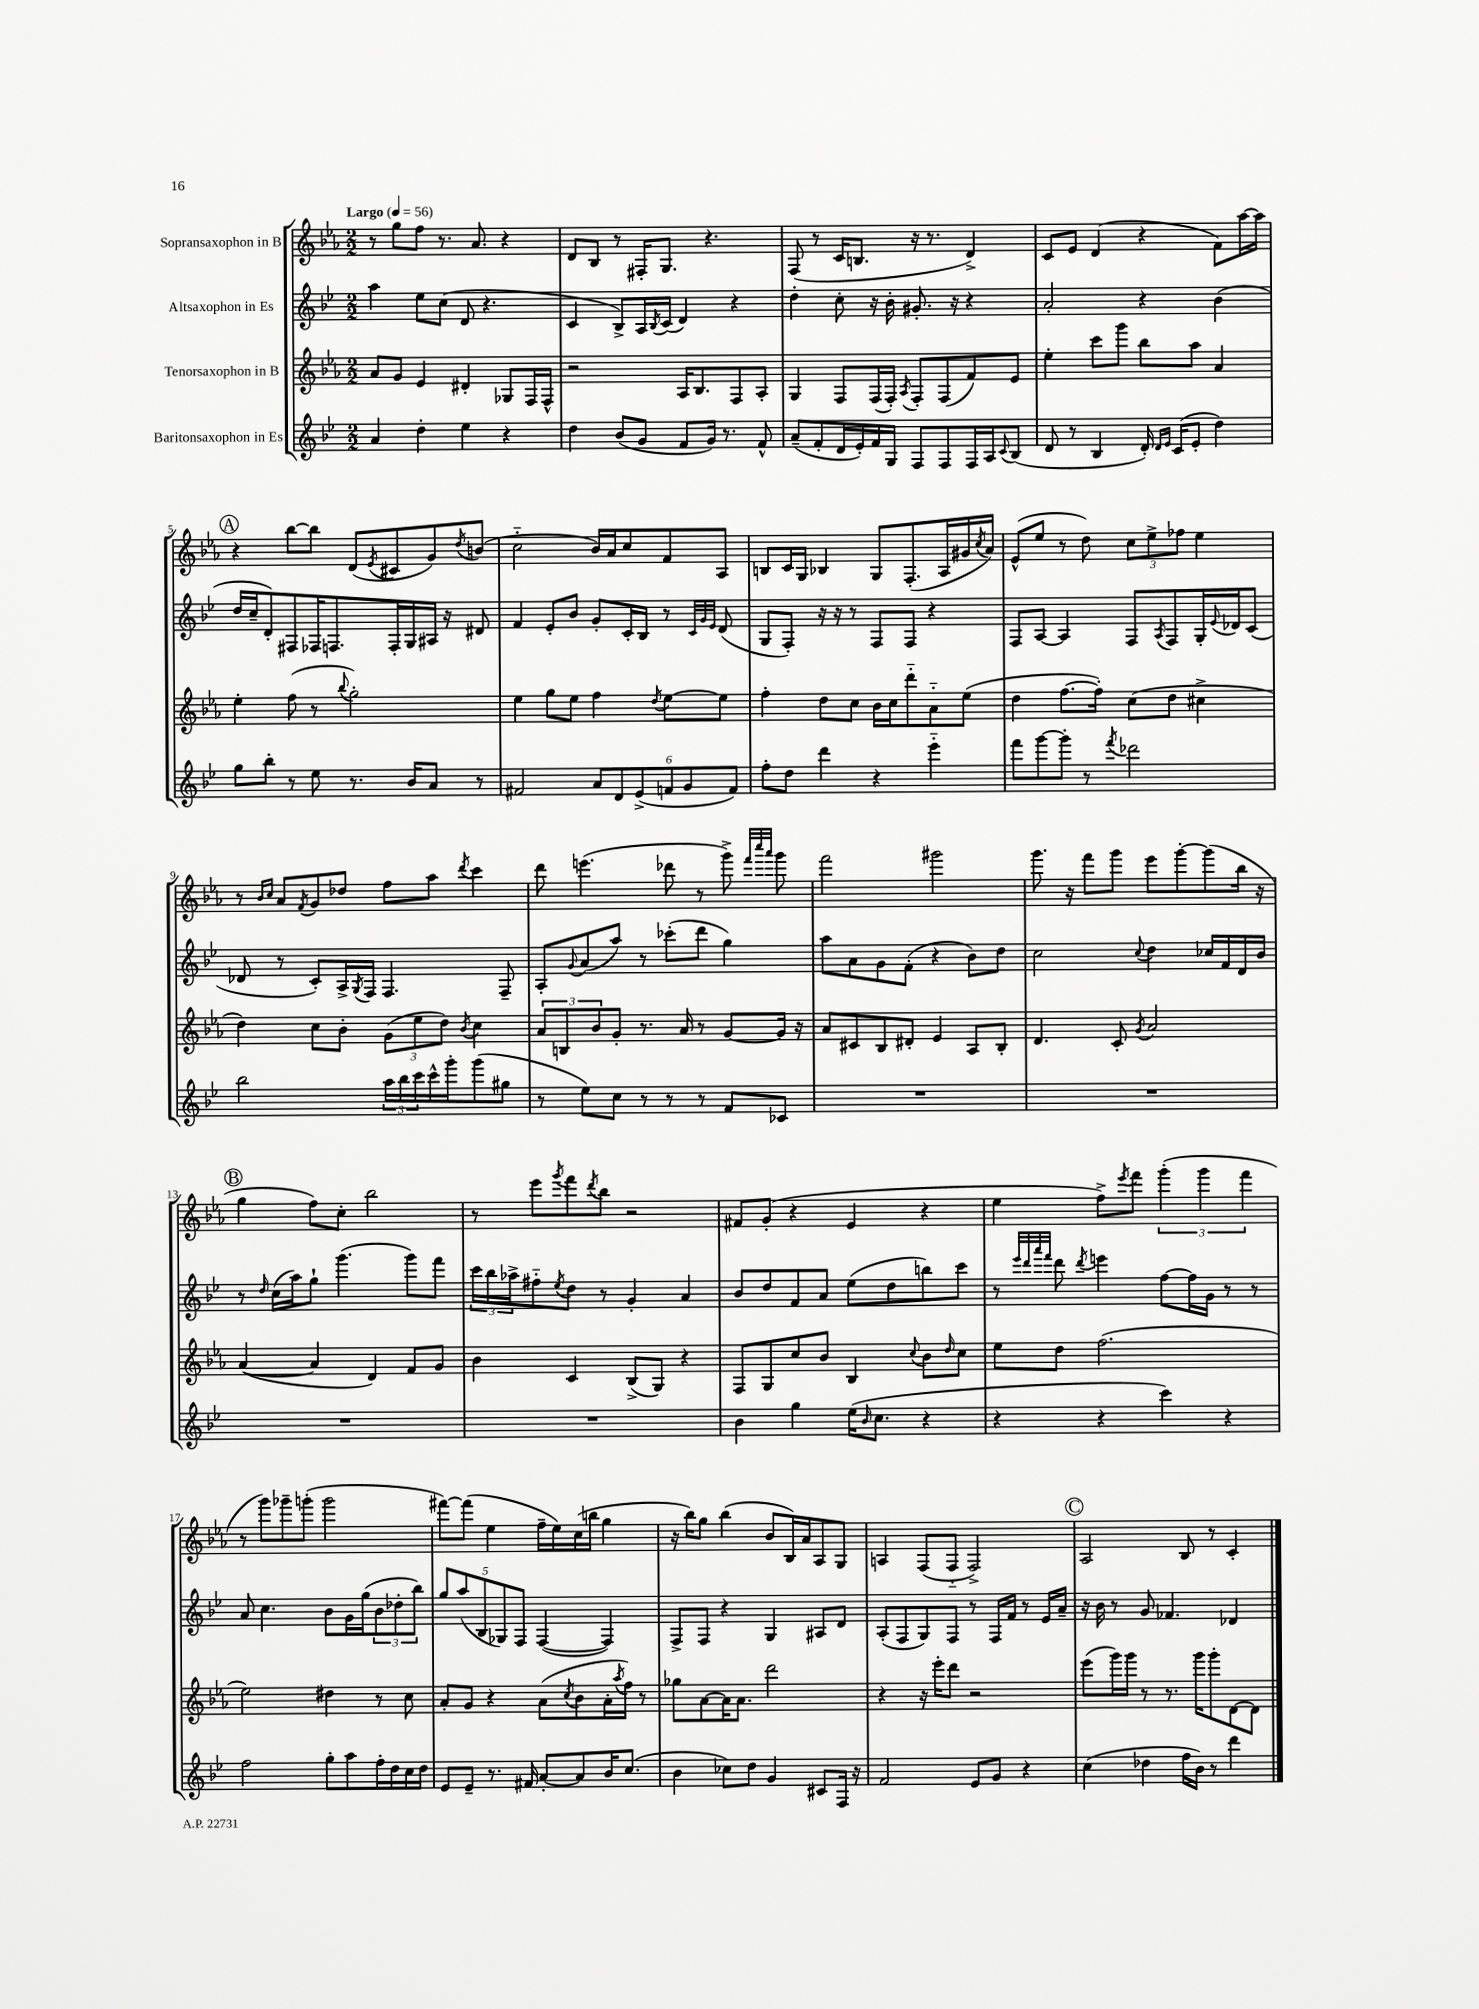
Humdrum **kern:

**kern	**kern	**kern	**kern
*staff4	*staff3	*staff2	*staff1
*clefG2	*clefG2	*clefG2	*clefG2
*k[b-e-]	*k[b-e-a-]	*k[b-e-]	*k[b-e-a-]
*M2/2	*M2/2	*M2/2	*M2/2
*MM56	*MM56	*MM56	*MM56
4a	8a-	4aa	8r
.	8g	.	8gg
4dd'	4e-	8ee-	8ff
.	.	(8cc	8.r
4ee-	4d#'	8d	.
.	.	.	8.a-
.	.	4.r	.
4r	8G-	.	4r
.	16F	.	.
.	16F^^	.	.
=	=	=	=
4dd	2r	4c	8d
.	.	.	8B-
(8b-	.	8B-^)	8r
8g	.	16A	16F#'
.	.	8qB-	.
.	.	(16c	8.G
8f	16A-	4d)	.
.	8.B-	.	.
16g)	.	.	4.r
8.r	.	.	.
.	8F	4r	.
8f^^	8A-'	.	.
=	=	=	=
(8a~	4G	4dd'	(8F
8f'	.	.	8r
16d	8F	8cc'	16c
16e-')	.	.	8.B
16f	(16F	16r	.
16G	16F')	16b-'	.
.	8qA-	.	.
8F	8F'	8.g#'	16r
.	.	.	8.r
8F	(8F	.	.
.	.	16r	.
16F	8f)	4r	4d^)
16A	.	.	.
8qqc	.	.	.
(8B-	8e-	.	.
=	=	=	=
8d	4ee-'	2a'	8c
8r	.	.	8e-
4B-	8ccc	.	(4d
.	8ggg	.	.
16d')	8bb-	4r	4r
16qqd	.	.	.
16qqe-	.	.	.
(16c	.	.	.
8e-'	8aa-	.	.
4dd)	4a-	(4b-	8f)
.	.	.	[16aa-
.	.	.	16aa-]
=	=	=	=
8gg	4ee-'	16dd	4r
.	.	16cc~	.
8bb-'	.	8d')	.
8r	(8ff	8F#	[8bb-
8ee-	8r	16F-	8bb-]
.	.	8.F	.
.	8qqbb-	.	.
8.r	2gg')	.	(8d
.	.	.	8qe-
.	.	16F'	8c#
16b-	.	16G	.
8a	.	16A#	8g)
.	.	16r	.
.	.	.	8qdd
8r	.	8d#	(8b
=	=	=	=
2f#	4ee-	4f	2cc'~
.	8gg	8e-'	.
.	8ee-	8b-	.
12a	4ff	8g'	16b-)
.	.	.	16a-
12d	.	.	.
.	.	16c'	8cc
(12e-^	.	.	.
.	.	16B-	.
.	8qdd	.	.
12f	[8ee-	8r	8f
12g	.	.	.
.	.	32qqc	.
.	.	32qqg	.
.	.	32qqe-	.
.	8ee-]	(8d	8A-
12f)	.	.	.
=	=	=	=
8ff'	4ff'	8G	8B
8dd	.	8F')	16c
.	.	.	16G
4ddd	8dd	16r	4B-
.	.	16r	.
.	8cc	8r	.
4r	16b-	8F	8G
.	16cc	.	.
.	8ddd'~	8F	(8.F'
4eee-'~	8a-'~	4r	.
.	.	.	16A-
.	(8ee-	.	16g#
.	.	.	8qcc
.	.	.	16a-)
=	=	=	=
8fff	4dd	8F	(8e-^^
[8ggg	.	[8A	8ee-
8ggg']	[8.ff	4A]	8r
8r	.	.	8dd)
.	16ff'])	.	.
8qfff	.	.	.
2ddd-	(8cc	8F	12cc
.	.	.	12ee-^
.	.	8qA	.
.	8dd	8F	.
.	.	.	12ff-
.	4cc#^	16G'	4ee-
.	.	8qqe-	.
.	.	16d-	.
.	.	(8c	.
=	=	=	=
2bb-	4dd)	8d-	8r
.	.	.	16qqb-
.	.	.	16qqcc
.	.	8r	8a-
.	.	.	8qf
.	8cc	8c')	8g
.	8b-'	16A^	8dd-
.	.	8qG	.
.	.	16F	.
24aa	(12g	4.F	8ff
24bb-	.	.	.
24ccc	12ee-	.	.
16ccc^^	.	.	8aa-
.	12dd)	.	.
16ggg'	.	.	.
.	8qb-	.	8qddd
(8ggg	4cc	.	4ccc
8gg#	.	8F~	.
=	=	=	=
8r	12a-	8A'	8ddd
.	12B	.	.
.	.	8qqg	.
8ee-)	.	(8a	(4.eee
.	12b-	.	.
8cc	8g'	8aa)	.
8r	8.r	8r	.
8r	.	(8ccc-'	8ddd-
.	16a-	.	.
8r	8r	8ddd	8r
8f	[8g	4gg)	8ggg^)
.	.	.	32qqfff
.	.	.	32qqcccc
.	.	.	32qqaaa-
8c-	16g]	.	8ggg
.	16r	.	.
=	=	=	=
1r	8a-	8aa	2fff
.	8c#	8a	.
.	8B-	8g	.
.	8d#'	(8f'	.
.	4e-	4r	2ggg#
.	8A-	8b-)	.
.	8B-'	8dd	.
=	=	=	=
1r	4.d	2cc	8.ggg
.	.	.	16r
.	.	.	8fff
.	8c'	.	8ggg
.	8qg	8qqcc	.
.	2a-	4dd	8eee-
.	.	.	[8ggg'
.	.	16cc-	(8ggg]
.	.	16f	.
.	.	16d	16bb-
.	.	16b-	16r
=	=	=	=
1r	([4a-	8r	4gg
.	.	16qqdd	.
.	.	(16cc	.
.	.	16aa)	.
.	4a-]	8gg`	8ff)
.	.	(4.ggg	8cc'
.	4d)	.	2bb-
.	8f	8ggg)	.
.	8g	8fff	.
=	=	=	=
1r	4b-	24ccc	8r
.	.	24bb-	.
.	.	24aa-^	.
.	.	8ff#'~	8eee-
.	.	8qee-	8qggg
.	4c	8dd	8fff
.	.	.	8qddd
.	.	8r	8bb-
.	(8B-^	4g'	2r
.	8G)	.	.
.	4r	4a	.
=	=	=	=
4b-	8F	8b-	8f#
.	8G	8dd	(8g'
4gg	8cc	8f	4r
.	8b-	8a	.
(16ee-	4B-	(8ee-	4e-
16qqb-	.	.	.
8.cc	.	.	.
.	.	8dd	.
.	8qqcc	.	.
4r	8b-	8bb)	4r
.	16qqdd	.	.
.	8cc	8ccc	.
=	=	=	=
4r	8ee-	8r	4ee-
.	.	32qqeee-	.
.	.	32qqddd	.
.	.	32qqaaa	.
.	.	32qqfff	.
.	8dd	8ddd	.
.	.	8qddd	.
4r	(2.ff	4eee	8ff^)
.	.	.	8qeee-
.	.	.	8fff
4ccc)	.	[8ff	(6ggg'
.	.	16ff]	.
.	.	.	6ggg
.	.	16g	.
4r	.	8r	.
.	.	.	6fff
.	.	8r	.
=	=	=	=
2ff	2ee-)	8a	8r
.	.	4.cc	8ggg)
.	.	.	8ggg-~
.	.	.	(8ggg'
8gg'	4dd#	8b-	2ggg
8aa	.	16g	.
.	.	(16gg	.
16ff'	8r	12b-	.
16dd	.	.	.
.	.	12dd-'	.
16cc	8cc	.	.
.	.	12bb-)	.
16dd	.	.	.
=	=	=	=
8e-	8a-'	10gg	[8fff#)
.	.	(10aa	.
8e-~	8g	.	(8fff#]
.	.	10B-	.
8.r	4r	.	4ee-
.	.	10G-)	.
.	.	10F	.
16f#	.	.	.
[8a'	(8a-	([4F	16ff~
.	.	.	16ee-)
.	8qcc	.	.
8a]	8b-	.	(16cc
.	.	.	16bb
16b-	16a-'	4F])	4gg
.	8qaa-	.	.
(8.cc	16ff)	.	.
.	8r	.	.
=	=	=	=
4b-	8gg-	8F^	16r
.	.	.	16bb-)
.	[8a-	8F	8gg
8cc-)	16a-]	4r	(4bb-
.	8.a-	.	.
8dd	.	.	.
4g	2ddd	4G	8b-
.	.	.	16B-)
.	.	.	16a-
8c#	.	8A#	8A-
16F	.	8d	8G
16r	.	.	.
=	=	=	=
2f	4r	(8A'	4A
.	.	8F	.
.	16r	8G)	(8F
.	16eee-'	.	.
.	8ddd	8F	8F'~
8e-	2r	8r	2F^)
8g	.	16F	.
.	.	16f	.
4r	.	8r	.
.	.	16e-	.
.	.	16a~	.
=	=	=	=
(4cc	(8eee-	16r	2A-
.	.	16b-	.
.	16ggg)	8r	.
.	16ggg	.	.
4dd-	8r	8g	.
.	8.r	4.f-	.
16ff	.	.	8B-
16b-)	16ggg	.	.
8r	8ggg'	.	8r
4ddd	[8d	4d-	4c'
.	8d]	.	.
==	==	==	==
*-	*-	*-	*-
